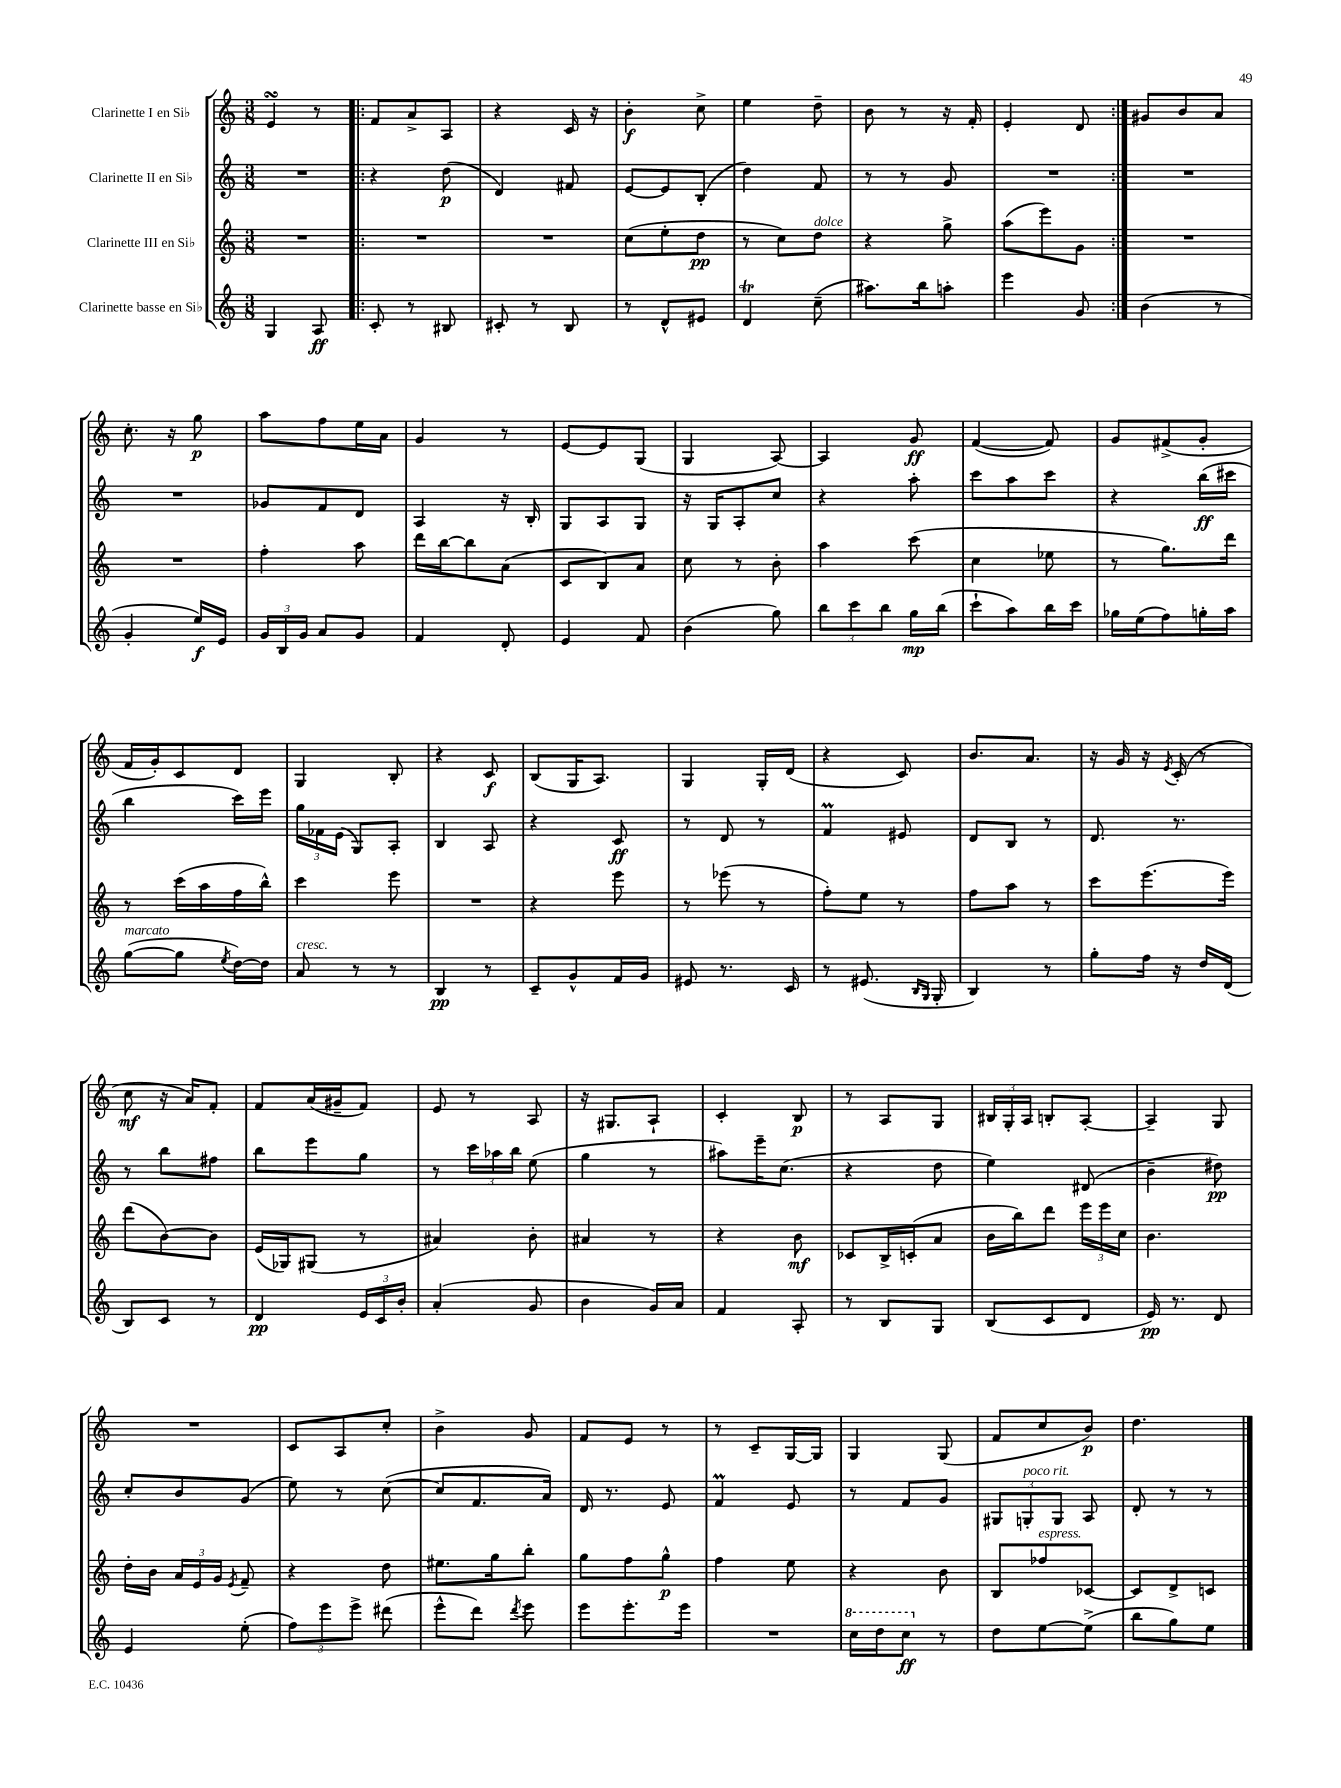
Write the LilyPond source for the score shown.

<<
\new StaffGroup <<
\new Staff = "s0" \with { instrumentName = "Clarinette I en Sib" } {
    \clef treble \key c \major \numericTimeSignature \time 3/8
    \autoBeamOff e'4\turn r8 |
    \repeat volta 2 { f'8[ a'8-> a8] |
    r4 c'16 r16 |
    b'4-.\f c''8-> |
    e''4 d''8-- |
    b'8 r8 r16 f'16-. |
    e'4-. d'8 | }
    gis'8[ b'8 a'8] |
    c''8.-. r16 g''8\p |
    a''8[ f''8 e''16 a'16] |
    g'4 r8 |
    e'8[~ e'8 g8]( |
    g4 a8~) |
    a4 g'8\ff |
    f'4~( f'8) |
    g'8[ fis'8->( g'8]-. |
    f'16[ g'16-.) c'8 d'8] |
    g4 b8-. |
    r4 c'8\f |
    b8[( g16 a8.]) |
    g4 g16[-. d'16]( |
    r4 c'8) |
    b'8.[ a'8.] |
    r16 g'16 r16 \acciaccatura { e'8 } c'16-.( r8 |
    c''8\mf r16 a'16[) f'8]-. |
    f'8[ a'16( gis'16-- f'8]) |
    e'8 r8 a8 |
    r16 gis8.[ a8]-! |
    c'4-. b8\p |
    r8 a8[ g8] |
    \tuplet 3/2 { bis16[ g16-. a16] } b8[-. a8]~-. |
    a4-- g8 |
    R4. |
    c'8[ a8 c''8]-. |
    b'4-> g'8 |
    f'8[ e'8] r8 |
    r8 c'8[-- g16~ g16] |
    g4 g8( |
    f'8[ c''8 b'8]\p) |
    d''4. \bar "|." |
}
\new Staff = "s1" \with { instrumentName = "Clarinette II en Sib" } {
    \clef treble \key c \major \numericTimeSignature \time 3/8
    \autoBeamOff R4. |
    \repeat volta 2 { r4 d''8\p( |
    d'4) fis'8 |
    e'8[~ e'8 b8]-.( |
    d''4) f'8 |
    r8 r8 g'8 |
    R4. | }
    R4. |
    R4. |
    ges'8[ f'8 d'8] |
    a4 r16 b16-. |
    g8[ a8 g8] |
    r16 g16[ a8-. c''8] |
    r4 a''8-. |
    c'''8[ a''8 c'''8] |
    r4 b''16[\ff( cis'''16] |
    b''4 c'''16[) e'''16] |
    \tuplet 3/2 { g''16[ fes'16 e'16]( } g8[) a8]-. |
    b4 a8 |
    r4 c'8\ff |
    r8 d'8 r8 |
    f'4\prall eis'8 |
    d'8[ b8] r8 |
    d'8. r8. |
    r8 b''8[ fis''8] |
    b''8[ e'''8 g''8] |
    r8 \tuplet 3/2 { c'''16[ aes''16 b''16] } e''8( |
    g''4 r8 |
    ais''8[) e'''16-- c''8.]( |
    r4 d''8 |
    e''4) dis'8( |
    b'4-- dis''8\pp) |
    c''8[-. b'8 g'8]( |
    e''8) r8 c''8~( |
    c''8[ f'8. a'16]) |
    d'16 r8. e'8 |
    f'4\prall e'8 |
    r8 f'8[ g'8] |
    \tuplet 3/2 { gis8[ g8-.^\markup { \italic "poco rit." } g8] } a8 |
    d'8-. r8 r8 \bar "|." |
}
\new Staff = "s2" \with { instrumentName = "Clarinette III en Sib" } {
    \clef treble \key c \major \numericTimeSignature \time 3/8
    \autoBeamOff R4. |
    \repeat volta 2 { R4. |
    R4. |
    c''8[( e''8-. d''8]\pp |
    r8 c''8[) d''8]^\markup { \italic "dolce" } |
    r4 g''8-> |
    a''8[( e'''8) g'8] | }
    R4. |
    R4. |
    f''4-. a''8 |
    d'''16[ b''16~ b''8 a'8]( |
    c'8[ b8) a'8] |
    c''8 r8 b'8-. |
    a''4 c'''8( |
    c''4 ees''8 |
    r8 g''8.[) d'''16] |
    r8 c'''16[( a''16 f''16 b''16]-^) |
    c'''4 e'''8 |
    R4. |
    r4 e'''8 |
    r8 ees'''8( r8 |
    f''8[-.) e''8] r8 |
    f''8[ a''8] r8 |
    c'''8[ e'''8.( e'''16]) |
    d'''8[( b'8~) b'8] |
    e'16[( ges16) gis8]( r8 |
    ais'4) b'8-. |
    ais'4 r8 |
    r4 b'8\mf |
    ces'8[ b16-> c'16-.( a'8] |
    b'16[ b''16) d'''8] \tuplet 3/2 { e'''16[ e'''16 c''16] } |
    b'4. |
    d''16[-. b'16] \tuplet 3/2 { a'16[ e'16 g'16] } \acciaccatura { e'8 } f'8-- |
    r4 d''8 |
    eis''8.[ g''16 b''8]-. |
    g''8[ f''8 g''8]-^\p |
    f''4 e''8 |
    r4 b'8 |
    b8[ fes''8^\markup { \italic "espress." } ces'8]~ |
    ces'8[ d'8-> c'8] \bar "|." |
}
\new Staff = "s3" \with { instrumentName = "Clarinette basse en Sib" } {
    \clef treble \key c \major \numericTimeSignature \time 3/8
    \autoBeamOff g4 a8\ff |
    \repeat volta 2 { c'8-. r8 bis8 |
    cis'8-. r8 b8 |
    r8 d'8[-^ eis'8] |
    d'4\trill c''8--( |
    ais''8.[) b''16 a''8]-. |
    e'''4 g'8 | }
    b'4( r8 |
    g'4-. e''16[\f) e'16] |
    \tuplet 3/2 { g'16[ b16 g'16] } a'8[ g'8] |
    f'4 d'8-. |
    e'4 f'8 |
    b'4( g''8) |
    \tuplet 3/2 { b''8[ c'''8 b''8] } g''16[\mp b''16]( |
    c'''8[-! a''8) b''16 c'''16] |
    ges''16[ e''16( f''8) g''16-. a''16] |
    g''8[~^\markup { \italic "marcato" }( g''8] \acciaccatura { e''8 } d''16[~) d''16] |
    a'8^\markup { \italic "cresc." } r8 r8 |
    b4\pp r8 |
    c'8[-- g'8-^ f'16 g'16] |
    eis'8 r8. c'16 |
    r8 eis'8.( \grace { b16[ g16] } g16-. |
    b4) r8 |
    g''8[-. f''16] r16 d''16[ d'16]( |
    b8[) c'8] r8 |
    d'4\pp \tuplet 3/2 { e'16[ c'16 b'16]-. } |
    a'4-.( g'8 |
    b'4 g'16[) a'16] |
    f'4 a8-. |
    r8 b8[ g8] |
    b8[( c'8 d'8] |
    e'16\pp) r8. d'8 |
    e'4 e''8-.( |
    \tuplet 3/2 { f''8[) e'''8 e'''8]-> } dis'''8( |
    e'''8[-^ d'''8]) \acciaccatura { d'''8 } e'''8 |
    e'''8[ e'''8.-. e'''16] |
    R4. |
    \ottava #1 c'''16[ d'''16 c'''8]\ff \ottava #0 r8 |
    d''8[ e''8~ e''8]->( |
    b''8[ g''8) e''8] \bar "|." |
}
>>
>>
\layout { \context { \Score \remove "Bar_number_engraver" } }
